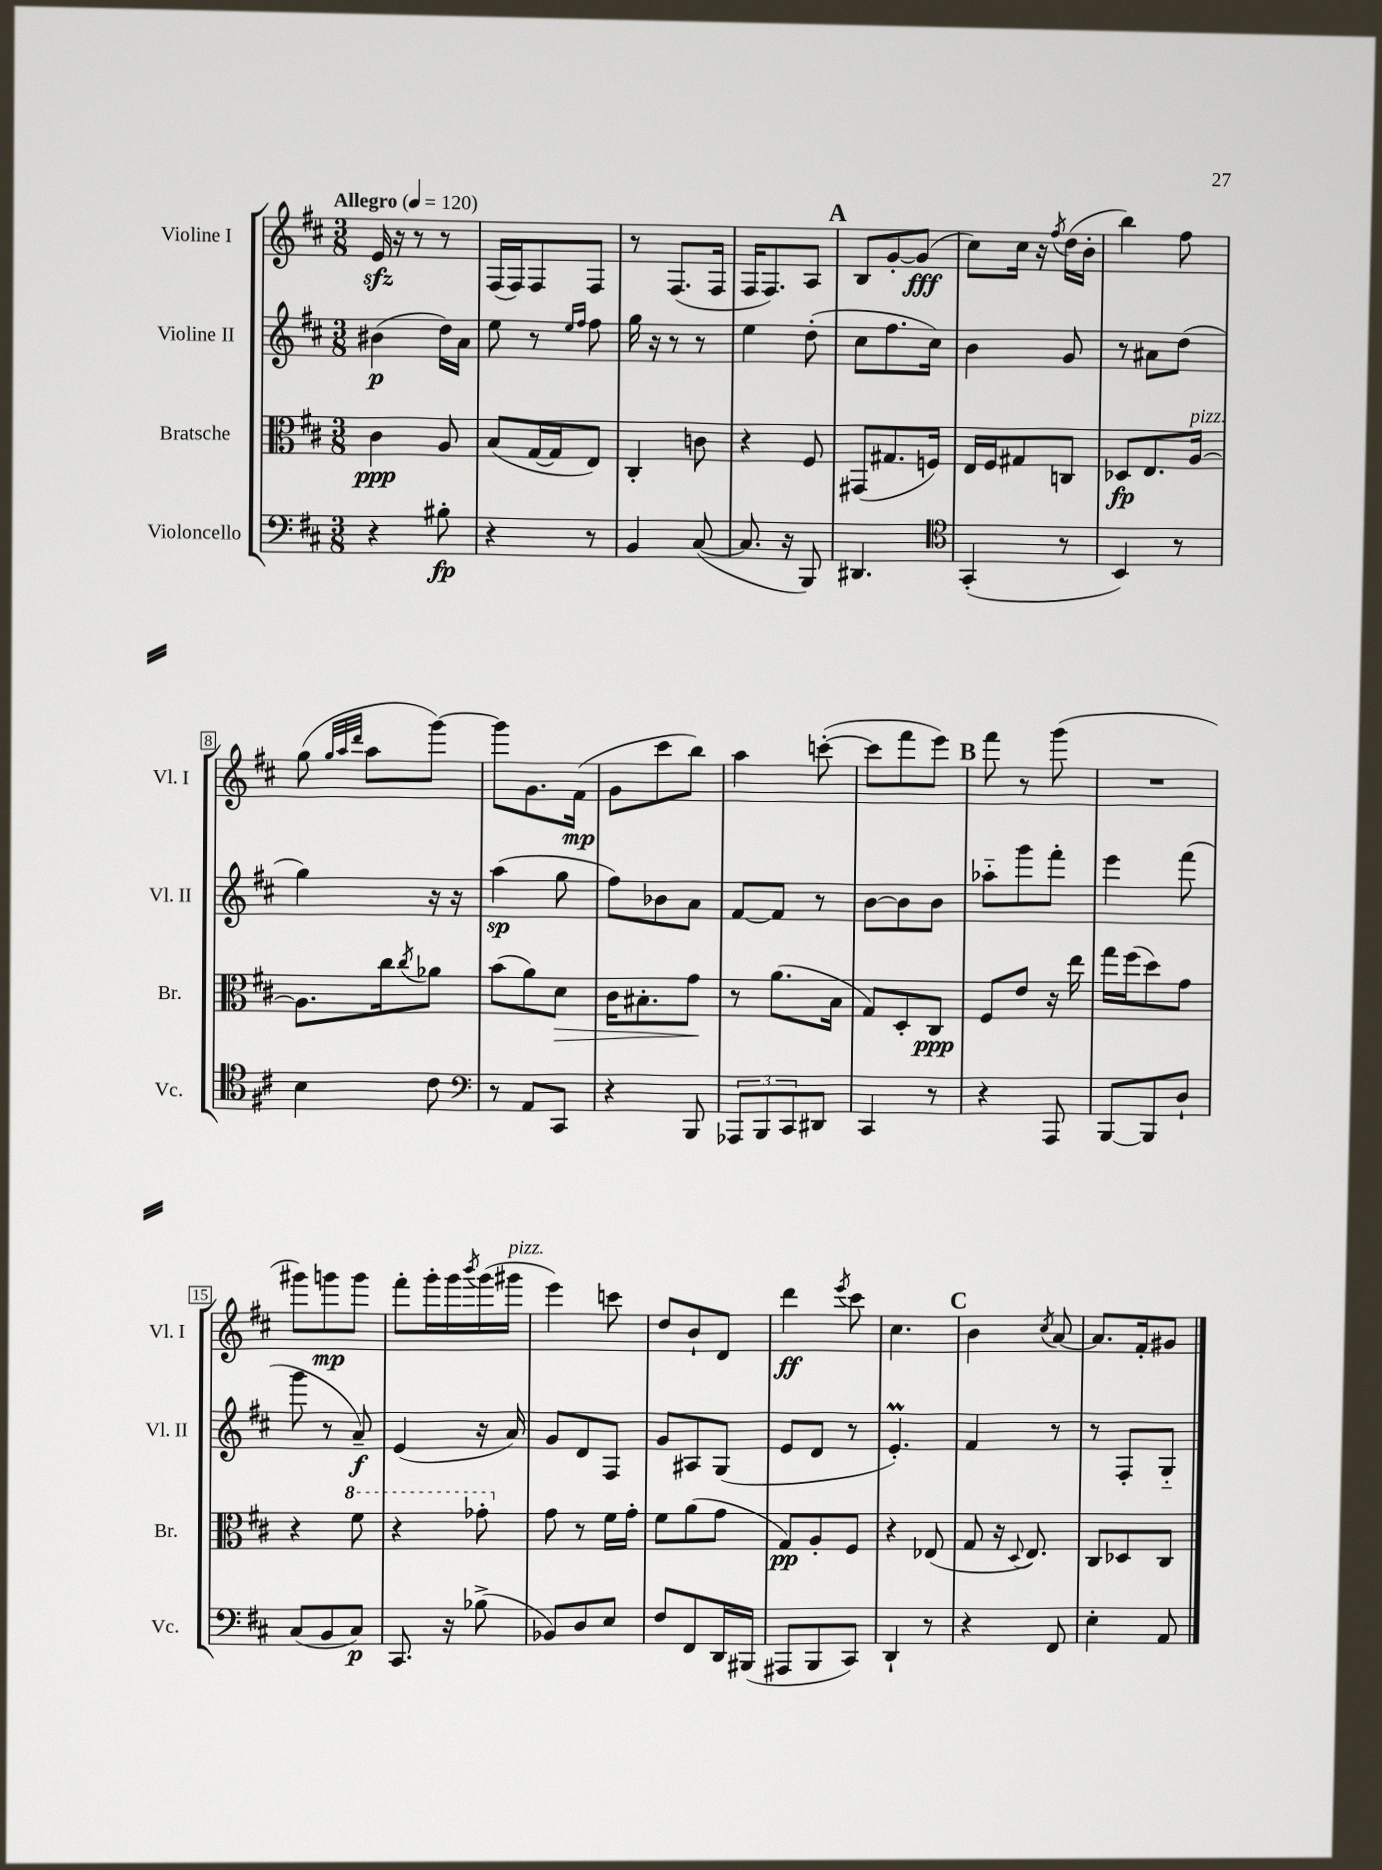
<<
\new StaffGroup <<
\new Staff = "s0" \with { instrumentName = "Violine I" shortInstrumentName = "Vl. I" } {
    \clef treble \key d \major \numericTimeSignature \time 3/8 \tempo "Allegro" 4 = 120
    e'16\sfz r16 r8 r8 |
    fis16( fis16) fis8 fis8 |
    r8 fis8.( fis16 |
    fis16 fis8.) a8 |
    \mark \markup { \bold "A" } b8 g'8~-. g'8\fff( |
    cis''8) cis''16 r16 \acciaccatura { fis''8 } d''16( b'16-. |
    b''4) fis''8 |
    g''8( \grace { g''32 a''32 d'''32 } a''8 g'''8~) |
    g'''8 g'8. fis'16\mp( |
    g'8 cis'''8 b''8) |
    a''4 c'''8~-.( |
    c'''8 fis'''8 e'''8) |
    \mark \markup { \bold "B" } fis'''8 r8 g'''8( |
    R4. |
    gis'''8) g'''8\mp g'''8 |
    fis'''8-. g'''16-. g'''16 \acciaccatura { b'''8 } g'''16( gis'''16^\markup { \italic "pizz." } |
    e'''4) c'''8 |
    d''8 b'8-! d'8 |
    d'''4\ff \acciaccatura { e'''8 } cis'''8 |
    cis''4. |
    \mark \markup { \bold "C" } b'4 \acciaccatura { cis''8 } a'8~ |
    a'8. fis'16-. gis'8 \bar "|." |
}
\new Staff = "s1" \with { instrumentName = "Violine II" shortInstrumentName = "Vl. II" } {
    \clef treble \key d \major \numericTimeSignature \time 3/8
    bis'4\p( d''16) a'16 |
    e''8 r8 \grace { e''16 fis''16 } fis''8 |
    g''16 r16 r8 r8 |
    e''4 d''8-.( |
    \mark \markup { \bold "A" } cis''8 fis''8. cis''16) |
    b'4 g'8 |
    r8 ais'8 d''8( |
    g''4) r16 r16 |
    a''4\sp( g''8 |
    fis''8) bes'8 a'8 |
    fis'8~ fis'8 r8 |
    b'8~ b'8 b'8 |
    \mark \markup { \bold "B" } aes''8-_ g'''8 fis'''8-. |
    e'''4 fis'''8( |
    g'''8 r8 a'8--\f) |
    e'4( r16 a'16) |
    g'8 d'8 fis8 |
    g'8 ais8 g8( |
    e'8 d'8 r8 |
    e'4.-.\prall) |
    \mark \markup { \bold "C" } fis'4 r8 |
    r8 fis8-. g8-_ \bar "|." |
}
\new Staff = "s2" \with { instrumentName = "Bratsche" shortInstrumentName = "Br." } {
    \clef alto \key d \major \numericTimeSignature \time 3/8
    cis'4\ppp a8 |
    b8( g16~ g16 e8) |
    cis4-. c'8 |
    r4 fis8 |
    \mark \markup { \bold "A" } gis,8( gis8. f16) |
    e16 fis16 gis8 c8 |
    des8\fp e8. a16~^\markup { \italic "pizz." } |
    a8. cis''16 \acciaccatura { cis''8 } aes'8 |
    b'8( a'8) d'8\> |
    cis'16 bis8.-. g'8\! |
    r8 a'8.( b16 |
    g8) d8-. cis8\ppp |
    \mark \markup { \bold "B" } fis8 e'8 r16 e''16 |
    g''16 fis''16( d''8) g'8 |
    r4 \ottava #1 fis''8 |
    r4 ges''8-. \ottava #0 |
    g'8 r8 fis'16 g'16-. |
    fis'8 a'8( g'8 |
    g8\pp) a8-. fis8 |
    r4 ees8( |
    \mark \markup { \bold "C" } g8 r16 \appoggiatura { d8 } e8.) |
    cis8 des8 cis8 \bar "|." |
}
\new Staff = "s3" \with { instrumentName = "Violoncello" shortInstrumentName = "Vc." } {
    \clef bass \key d \major \numericTimeSignature \time 3/8
    r4 bis8-.\fp |
    r4 r8 |
    b,4 cis8~( |
    cis8. r16 b,,8) |
    \mark \markup { \bold "A" } dis,4. |
    \clef tenor g,4-.( r8 |
    b,4) r8 |
    b4 cis'8 |
    \clef bass r8 a,8 cis,8 |
    r4 b,,8 |
    \tuplet 3/2 { aes,,8 b,,8 cis,8 } dis,8 |
    cis,4 r8 |
    \mark \markup { \bold "B" } r4 a,,8 |
    b,,8~ b,,8 d8-! |
    cis8( b,8 cis8\p) |
    cis,8. r16 bes8->( |
    bes,8) d8 e8 |
    fis8 fis,8 d,16 bis,,16( |
    ais,,8 b,,8 cis,8) |
    d,4-! r8 |
    \mark \markup { \bold "C" } r4 fis,8 |
    e4-. a,8 \bar "|." |
}
>>
>>
\layout { \context { \Score \override BarNumber.stencil = #(make-stencil-boxer 0.1 0.3 ly:text-interface::print) } }
